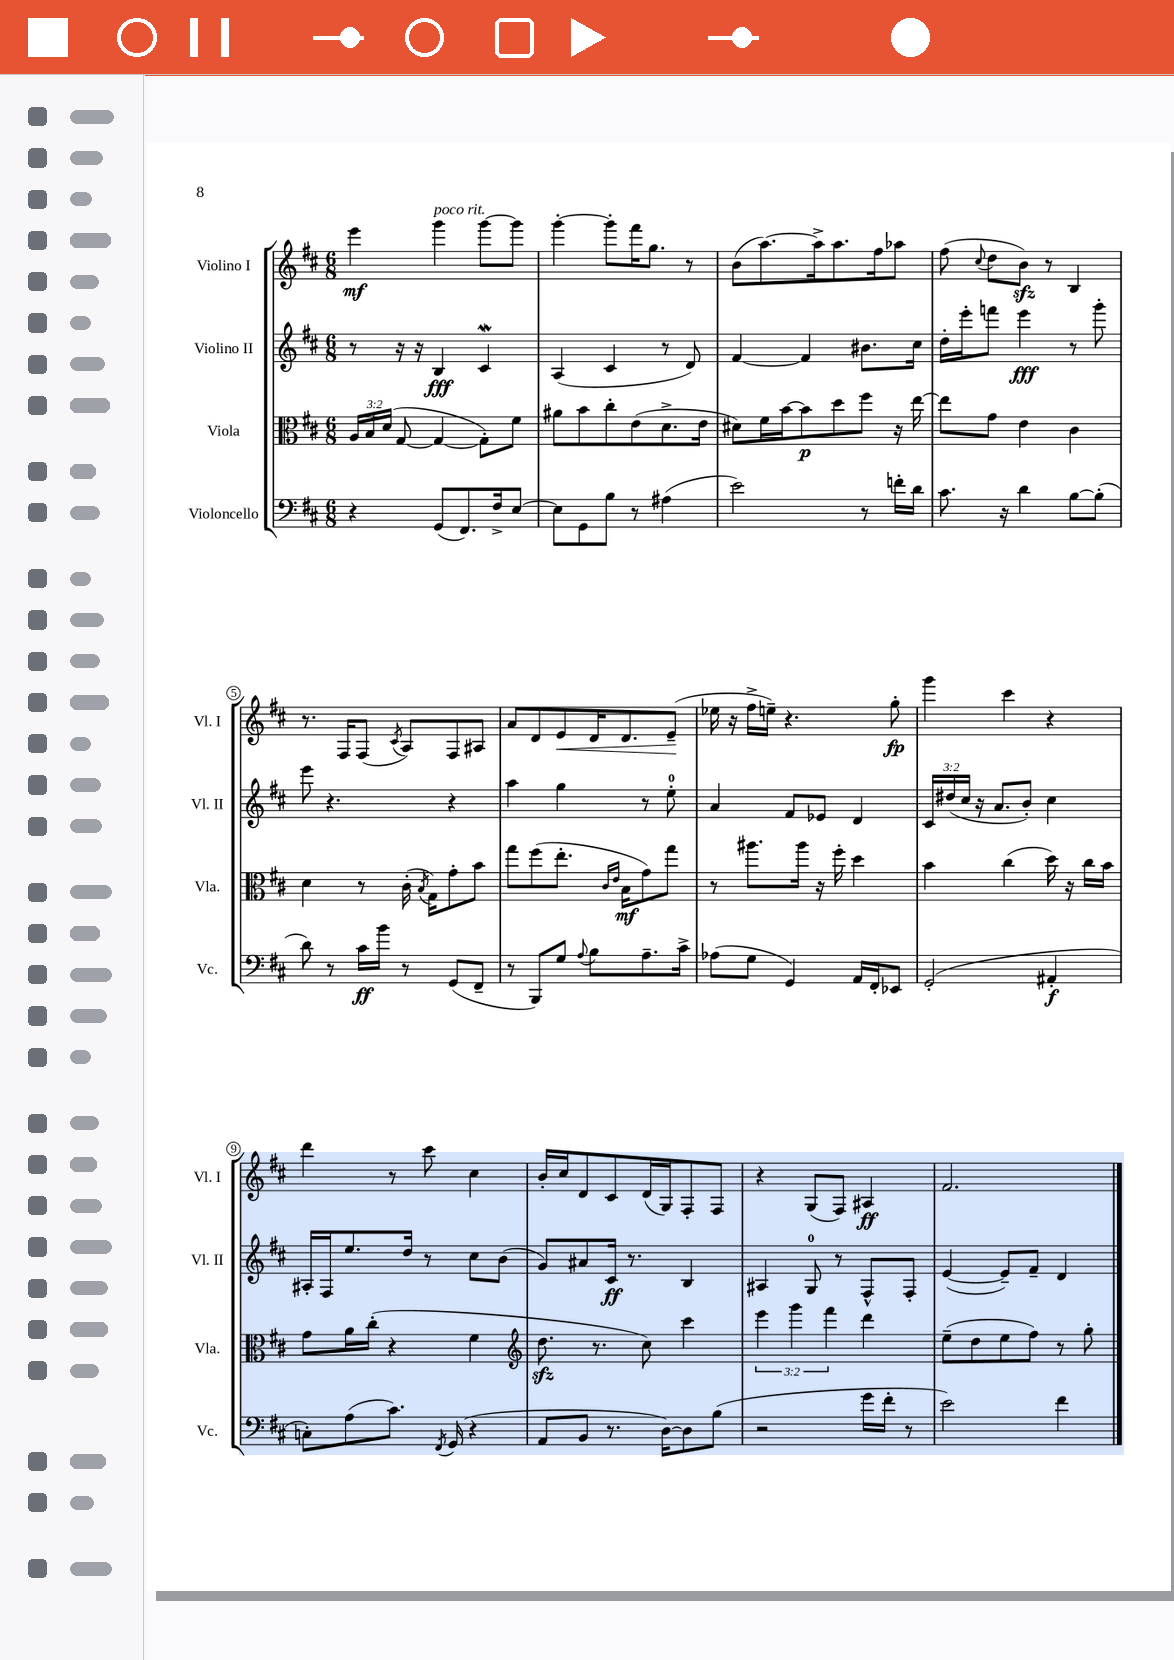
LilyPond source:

<<
\new StaffGroup <<
\new Staff = "s0" \with { instrumentName = "Violino I" shortInstrumentName = "Vl. I" } {
    \clef treble \key d \major \numericTimeSignature \time 6/8
    \autoBeamOff e'''4\mf g'''4^\markup { \italic "poco rit." } g'''8[~ g'''8] |
    g'''4~-. g'''8[-. fis'''16 g''8.] r8 |
    b'8[( a''8.~) a''16-> a''8. fis''16 aes''8] |
    fis''8( \appoggiatura { cis''8 } d''8[ b'8]\sfz) r8 b4 |
    r8. fis16[ fis8]( \acciaccatura { cis'8 } a8[) fis8 ais8] |
    a'8[ d'8 e'8\< d'16 d'8. e'8]--\!( |
    ees''16 r16 fis''16[-> e''16]--) r4. g''8-.\fp |
    g'''4 cis'''4 r4 |
    d'''4 r8 cis'''8 cis''4 |
    b'16[-. cis''16 d'8 cis'8 d'16( g16) fis8-. fis8] |
    r4 g8[( fis8]) ais4\ff |
    fis'2. \bar "|." |
}
\new Staff = "s1" \with { instrumentName = "Violino II" shortInstrumentName = "Vl. II" } {
    \clef treble \key d \major \numericTimeSignature \time 6/8 \override Staff.TupletNumber.text = #tuplet-number::calc-fraction-text
    \autoBeamOff r8 r16 r16 b4\fff cis'4\mordent |
    a4( cis'4 r8 d'8) |
    fis'4~ fis'4 bis'8.[ cis''16] |
    d''16[-. e'''16-. f'''8] e'''4\fff r8 g'''8-. |
    e'''8 r4. r4 |
    a''4 g''4 r8 e''8-0-. |
    a'4 fis'8[ ees'8] d'4 |
    \tuplet 3/2 { cis'16[ dis''16( cis''16] } r16 a'8.[ b'8]-.) cis''4 |
    ais16[-. fis16 e''8. d''16] r8 cis''8[ b'8]( |
    g'8[) ais'8 cis'16]\ff r8. b4 |
    ais4 g8-0 r8 fis8[-^ fis8]-. |
    e'4~( e'8[--) fis'8]-- d'4 \bar "|." |
}
\new Staff = "s2" \with { instrumentName = "Viola" shortInstrumentName = "Vla." } {
    \clef alto \key d \major \numericTimeSignature \time 6/8 \override Staff.TupletNumber.text = #tuplet-number::calc-fraction-text
    \autoBeamOff \tuplet 3/2 { a16[ b16 d'16]( } g8~ g4~ g8[-.) fis'8] |
    ais'8[ b'8 cis''8-. e'8( d'8.-> e'16] |
    dis'8[) fis'16 b'16~ b'8\p d''8 fis''8] r16 e''16~ |
    e''8[ g'8] e'4 cis'4 |
    d'4 r8 cis'16-.( \acciaccatura { b8 } g16[) g'8-. b'8] |
    g''8[ fis''8( e''8.]-. \grace { cis'16[ e'16] } b16[\mf g'8) g''8] |
    r8 ais''8.[ ais''16] r16 fis''16-. d''4 |
    b'4 cis''4( d''16) r16 cis''16[ b'16] |
    g'8[ a'16 cis''16]-.( r4 fis'4 |
    \clef treble d''8.\sfz r8. cis''8) cis'''4 |
    \tuplet 3/2 { e'''4 g'''4 fis'''4 } d'''4 |
    e''8[--( d''8 e''8 fis''8]) r8 g''8-. \bar "|." |
}
\new Staff = "s3" \with { instrumentName = "Violoncello" shortInstrumentName = "Vc." } {
    \clef bass \key d \major \numericTimeSignature \time 6/8
    \autoBeamOff r4 g,8[( fis,8.) fis16-> e8]~ |
    e8[ g,8 b8] r8 ais4( |
    e'2) r8 f'16[-. d'16] |
    cis'8. r16 d'4 b8[~ b8]-.( |
    d'8) r8 cis'16[\ff b'16] r8 g,8[( fis,8]-- |
    r8 b,,8[) g8] \appoggiatura { a8 } b8[ a8.-- cis'16]-> |
    aes8[( g8] g,4) a,16[ fis,16-. ees,8] |
    g,2-.( ais,4-.\f |
    c8[-.) a8( cis'8.]) \acciaccatura { fis,8 } g,16( r4 |
    a,8[ b,8] r8. d16[~) d8 b8]( |
    r2 g'16[ fis'16]-. r8 |
    e'2) fis'4 \bar "|." |
}
>>
>>
\layout { \context { \Score \override BarNumber.stencil = #(make-stencil-circler 0.1 0.3 ly:text-interface::print) } }
